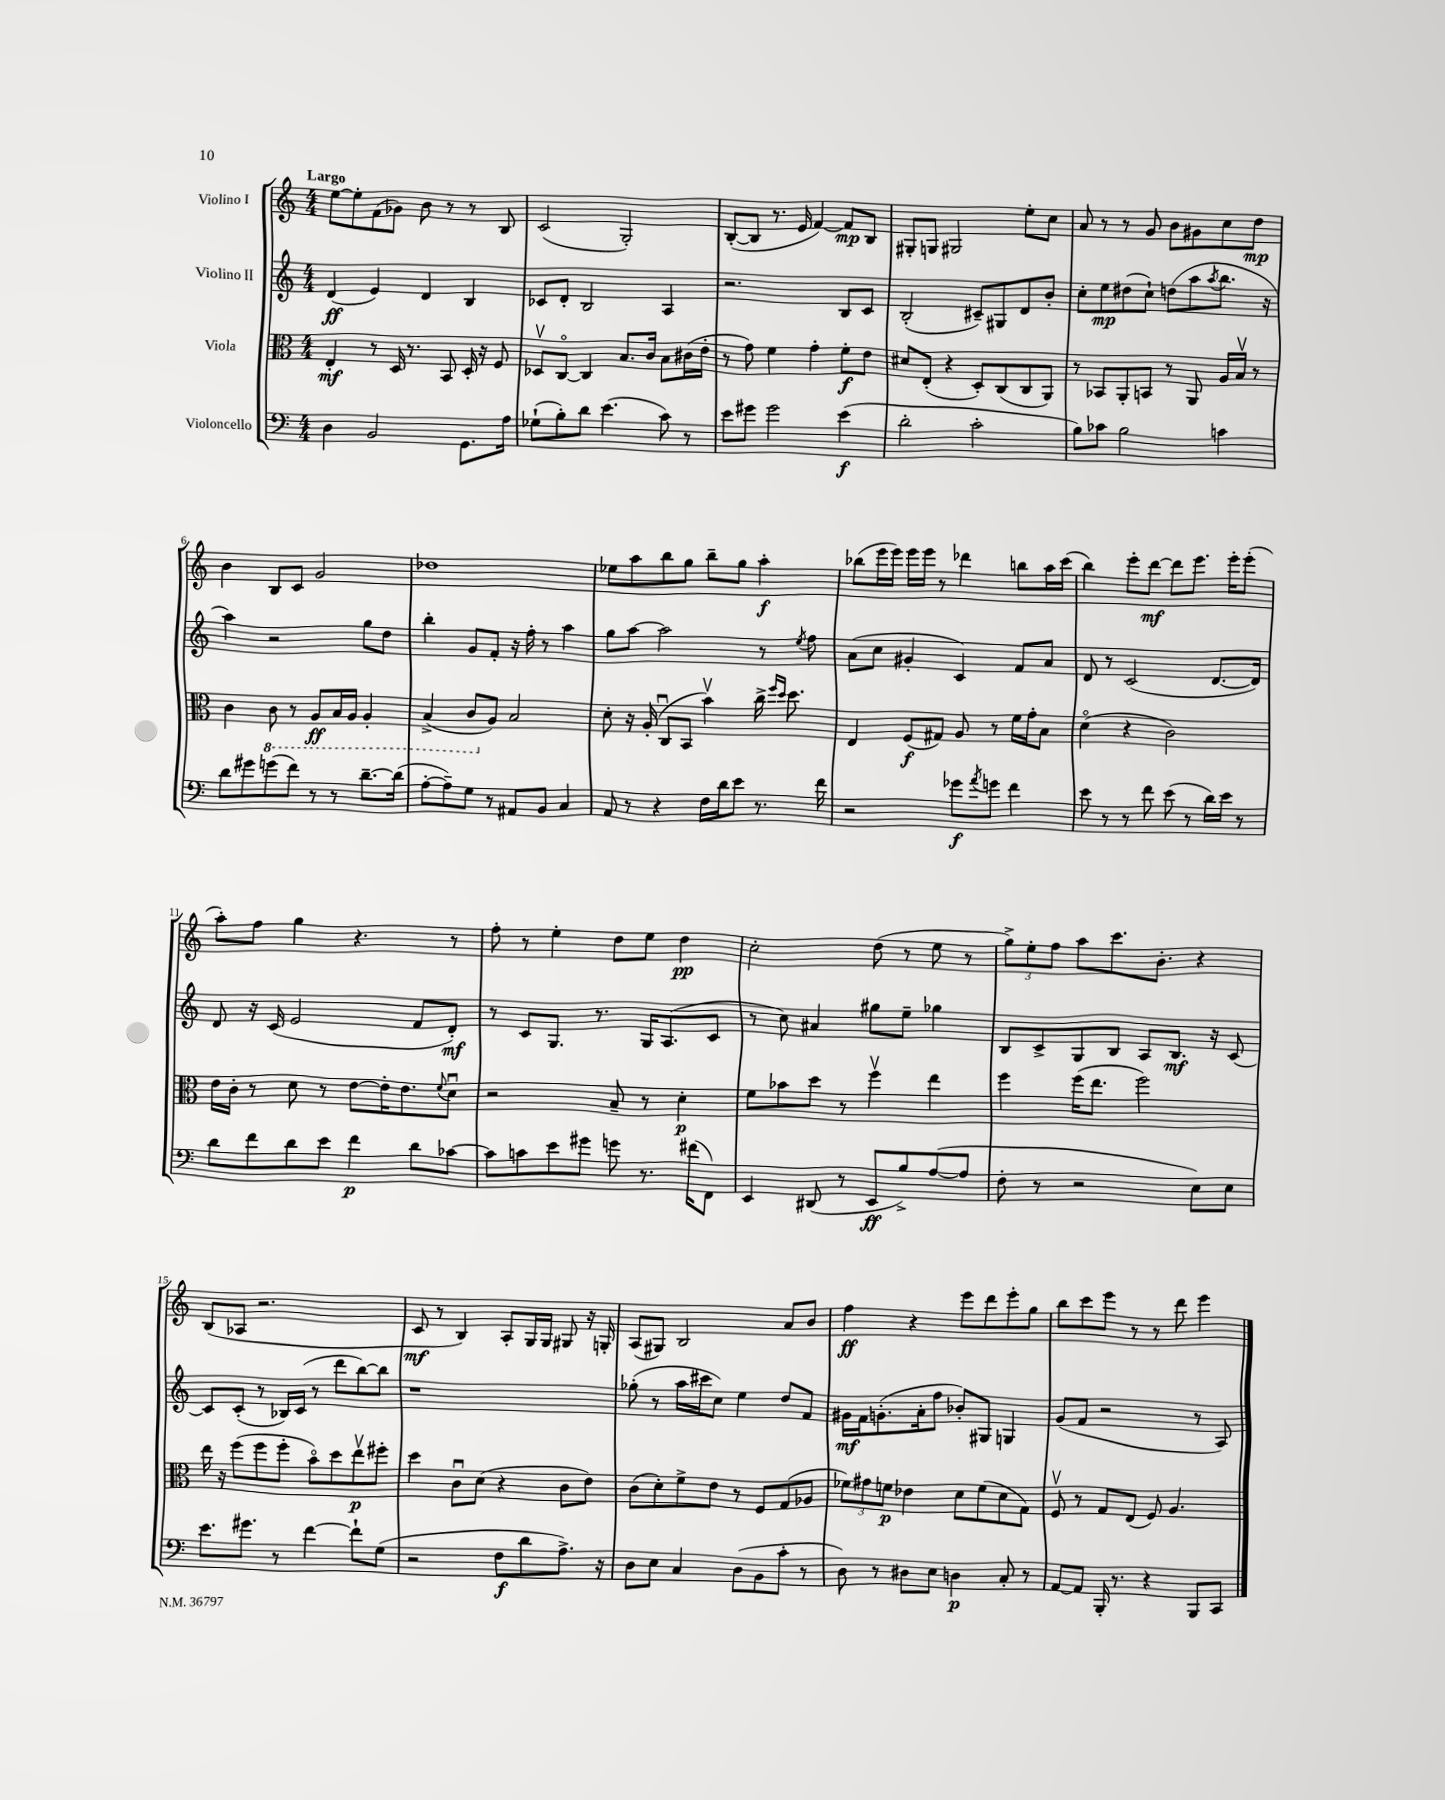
<<
\new StaffGroup <<
\new Staff = "s0" \with { instrumentName = "Violino I" } {
    \clef treble \key c \major \numericTimeSignature \time 4/4 \tempo "Largo"
    e''8~ e''8-. f'8( ges'8) b'8 r8 r8 b8 |
    c'2( g2-.) |
    b8~-.( b8 r8. e'16 f'4~) f'8\mp b8 |
    gis8-. g8 gis2 e''8-. c''8 |
    a'8 r8 r8 g'8 b'8 gis'8 c''8 d''8\mp |
    b'4 b8 c'8 g'2 |
    des''1 |
    ees''8 a''8 b''8 g''8 b''8-- g''8 a''4-.\f |
    bes''8( e'''16 e'''16) e'''16 e'''16 r8 des'''4 b''8 a''16 c'''16( |
    b''4) e'''8-. d'''8~\mf d'''8 e'''8. e'''16-. e'''8-.( |
    a''8-.) f''8 g''4 r4. r8 |
    f''8-. r8 e''4-. d''8 e''8 d''4\pp |
    c''2-. d''8( r8 e''8 r8 |
    \tuplet 3/2 { g''8->) e''8-. f''8 } a''8 c'''8. b'8.-. r4 |
    b8( aes8 r2. |
    c'8\mf r8 b4) a8-. g16 g16 gis8 r16 g16-. |
    a8( gis8) b2 a'8 b'8 |
    f''4\ff r4 e'''8 d'''8 e'''8-. g''8 |
    b''8 c'''8 e'''8 r8 r8 d'''8 e'''4 \bar "|." |
}
\new Staff = "s1" \with { instrumentName = "Violino II" } {
    \clef treble \key c \major \numericTimeSignature \time 4/4
    d'4\ff( e'4) d'4 b4 |
    ces'8 d'8-. b2 a4 |
    r2. b8 c'8 |
    b2-.( cis'8--) gis8 d'8 b'8-. |
    c''8-. e''8\mp dis''8( c''8-!) d''8( a''8 \acciaccatura { a''8 } b''8. r16 |
    a''4) r2 g''8 d''8 |
    b''4-. g'8 f'8-. r16 f''16-. r8 a''4 |
    g''8 a''8~ a''2 r8 \acciaccatura { e''8 } f''8 |
    a'8( c''8 gis'4-. c'4) f'8 a'8 |
    d'8 r8 c'2( d'8.~ d'16) |
    d'8 r16 c'16( e'2 f'8 d'8-.\mf) |
    r8 c'8 g8. r8. g16 a8.( c'8 |
    r8 c''8) ais'4 gis''8 e''8-- ges''4 |
    b8 c'8-> g8 b8 a8 b8.\mf r16 c'8~ |
    c'8 c'8-.( r8 bes16) c'16( r8 d'''8 b''8~) b''8 |
    r1 |
    ges''8-.( r8 a''16 cis'''16 c''8) e''4 d''8 f'8 |
    gis'16\mf f'16 g'8.-.( a'16-. f''8 bes'8-.) gis8 g4 |
    g'8( f'8 r2 r8 a8) \bar "|." |
}
\new Staff = "s2" \with { instrumentName = "Viola" } {
    \clef alto \key c \major \numericTimeSignature \time 4/4
    e4-.\mf r8 d16 r8. b,8 d16-. r16 f8 |
    des8\upbow c8~\flageolet c4 b8. c'16 b8 cis'16( e'16-. |
    r8 g'8) f'4 g'4-. f'8-.\f e'8 |
    dis'8 e8-.( r4 d8-.) c8( c8 a,8) |
    r8 bes,8 a,8-. b,8 r8 a,8 a16 b16\upbow r8 |
    c'4 \ottava #-1 c8 r8 a,8\ff b,16 a,16 a,4-. |
    b,4->( c8 \ottava #0 a8) b2 |
    d'8-. r16 a16-.( c8\downbow b,8 b'4\upbow) c''16-> \grace { f''16 d''16 } d''8. |
    e4 f8\f( gis8) a8 r8 f'16 g'16-. b8 |
    d'4\flageolet( r4 c'2) |
    e'16 c'16-. r8 d'8 r8 e'8~ e'16-. e'8. \appoggiatura { f'8 } d'8\downbow |
    r2 b8-- r8 d'4-.\p |
    f'8 bes'8 d''8 r8 f''4\upbow e''4 |
    f''4 f''16( e''8. f''2) |
    e''16 r16 f''8( f''8 f''8-. b'8\flageolet) d''8 e''8\upbow\p fis''8-. |
    d''4 c'8\downbow d'8( r4 c'8 e'8) |
    c'8( d'8-.) f'8-> e'8 r8 f8 g8( aes8 |
    \tuplet 3/2 { fes'8) gis'8 f'8\p } ees'4 d'8 f'8( d'8 g8) |
    f8\upbow r8 g8 e8( f8) a4. \bar "|." |
}
\new Staff = "s3" \with { instrumentName = "Violoncello" } {
    \clef bass \key c \major \numericTimeSignature \time 4/4
    d4 b,2 g,8. a16 |
    ges8-!( b8-.) d'8 e'4.( c'8) r8 |
    e'8 gis'8 gis'2 e'4\f( |
    d'2-. c'2-. |
    b8) ces'8 b2 c'4 |
    d'8 gis'8 g'8( f'8) r8 r8 d'8.~-- d'16( |
    a8~-. a8--) g8 r8 ais,8 b,8 c4 |
    a,8 r8 r4 f16 d'16 e'8 r8. f'16 |
    r2 ges'8\f \acciaccatura { a'8 } g'8 f'4 |
    e'8 r8 r8 f'8 e'8( r8 d'16) e'16 r8 |
    d'8 f'8 d'8 e'8 f'4\p d'8 ces'8~ |
    ces'8 c'8 e'8 gis'8 g'8 r8. fis'16( f,8) |
    e,4 dis,8( r8 e,8\ff b8->) a8~( a8 |
    f8-. r8 r2 e8) e8 |
    e'8. gis'8. r8 f'4~ f'8-! g8( |
    r2 f8\f d'8 a8.->) r16 |
    d8 e8 c4 d8( b,8 c'8-. r8 |
    d8) r8 dis8 e8 d4\p c8-. r8 |
    a,8~ a,8 b,,16-. r8. r4 b,,8 c,8 \bar "|." |
}
>>
>>
